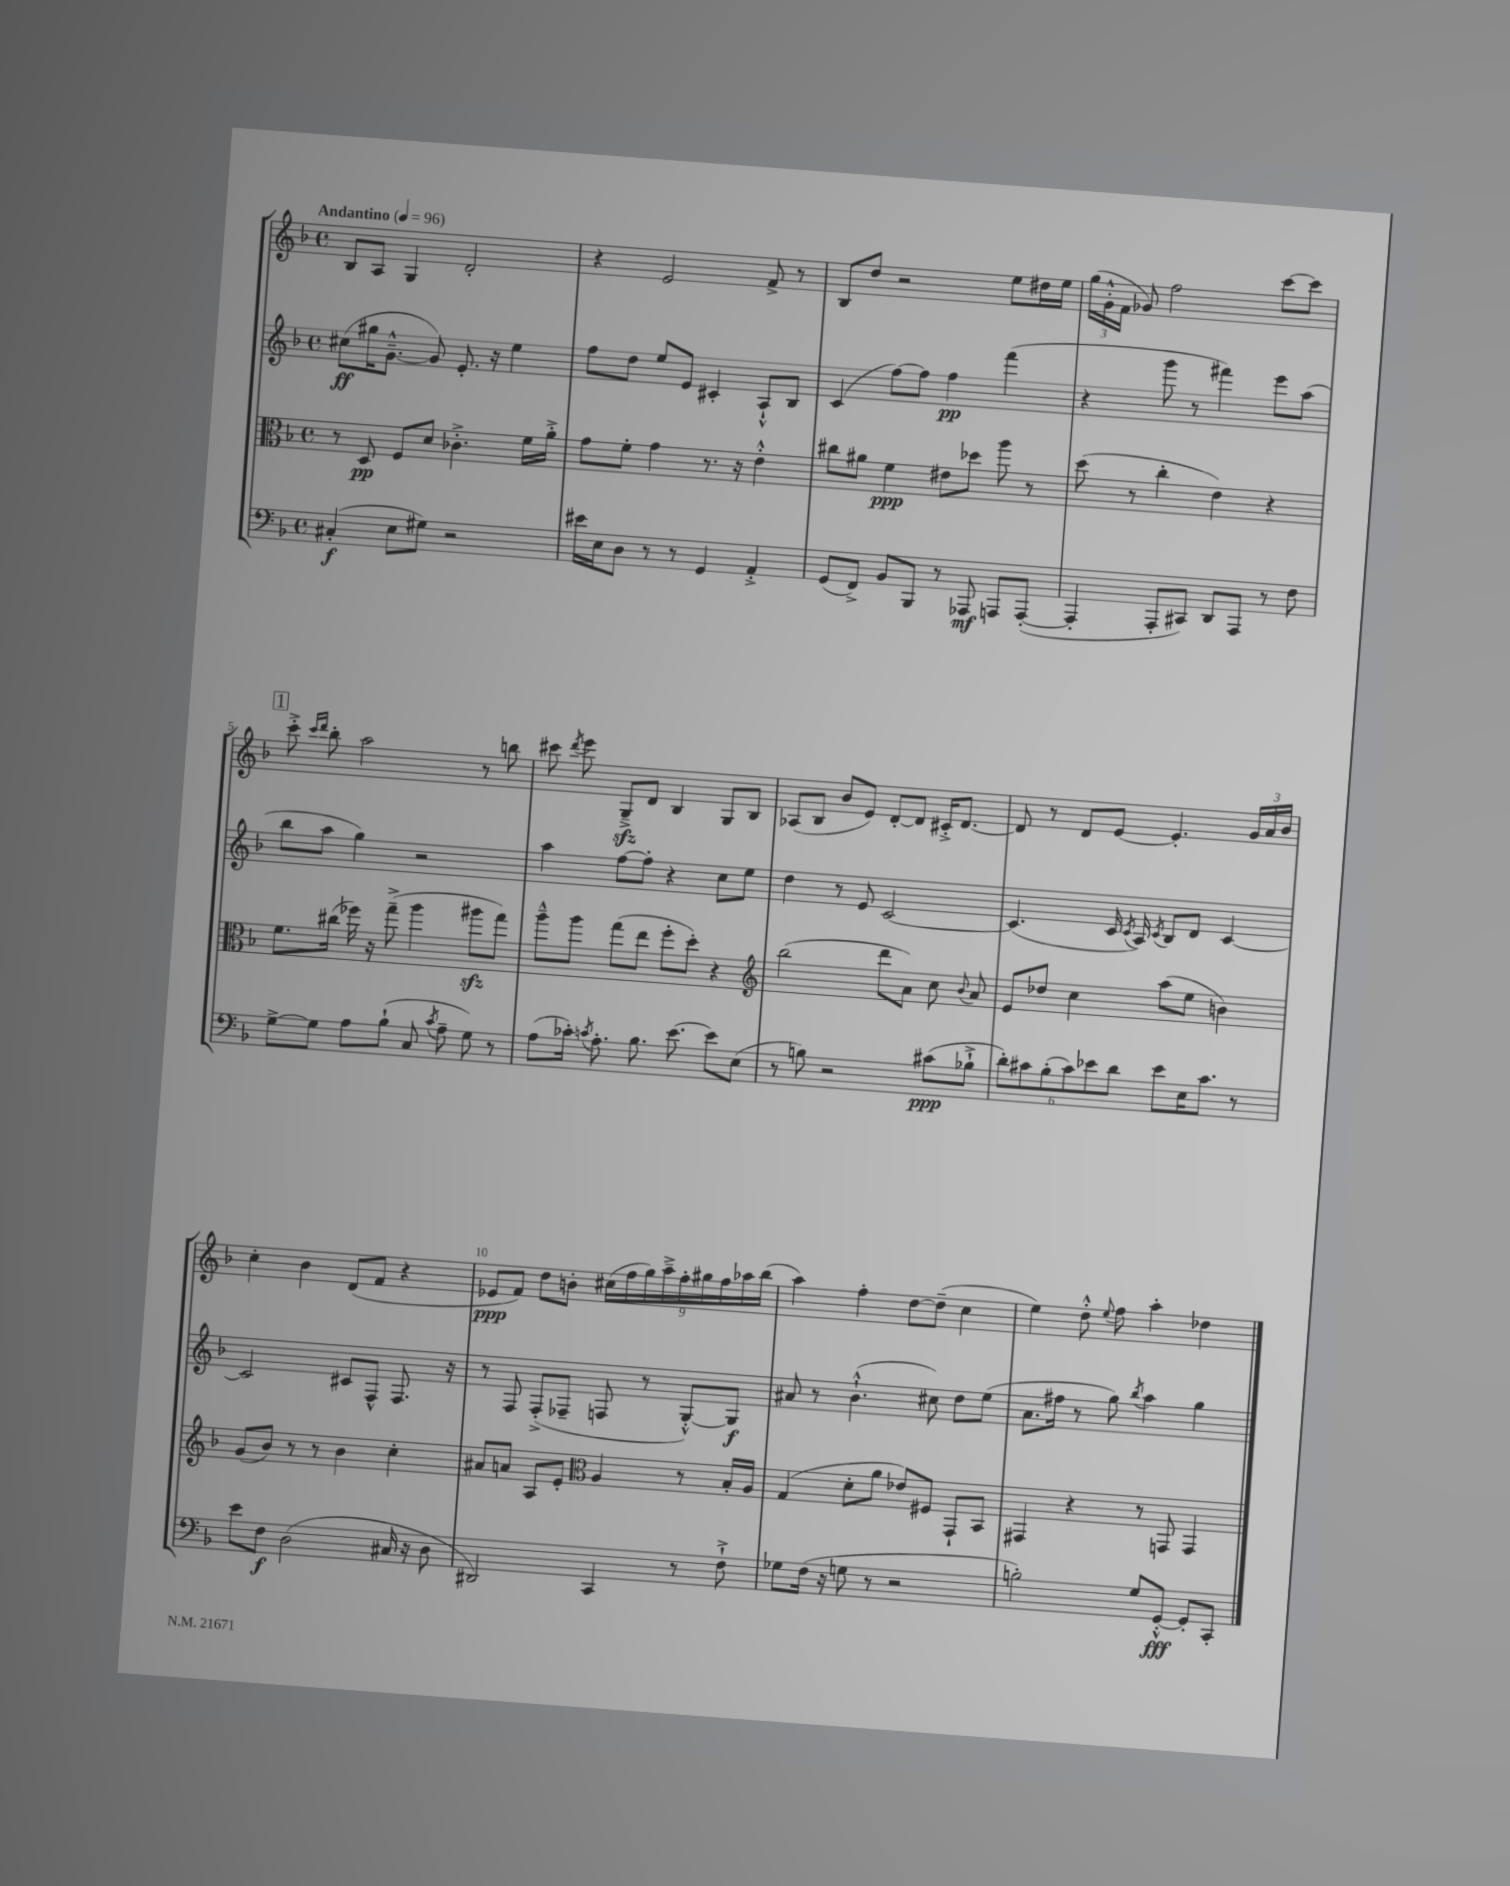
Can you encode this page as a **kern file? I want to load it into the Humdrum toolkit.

**kern	**kern	**kern	**kern
*staff4	*staff3	*staff2	*staff1
*clefF4	*clefC3	*clefG2	*clefG2
*k[b-]	*k[b-]	*k[b-]	*k[b-]
*M4/4	*M4/4	*M4/4	*M4/4
*met(c)	*met(c)	*met(c)	*met(c)
*MM96	*MM96	*MM96	*MM96
(4C#'	8r	(8cc#	8B-
.	8D	16gg#	8A
.	.	[8.g~^^	.
8E	8F	.	4G
8G#)	8d	8g])	.
2r	4.c-'^	8.e'	2d'
.	.	16r	.
.	.	4ee	.
.	16f	.	.
.	16a'^	.	.
=	=	=	=
16e#	8g	8ff	4r
16E	.	.	.
8D	8f'	8dd	.
8r	4g	8ee	2e
8r	.	8e	.
4GG	8.r	4c#'	.
.	16r	.	.
4AA'^	4e'^^	8A`^^	8f^
.	.	8B-	8r
=	=	=	=
(8GG	8cc#	(4c	8B-
8FF^)	8a#	.	8dd
8BB-	4f	[8ff)	2r
8BBB-	.	8ff]	.
8r	8e#	4ff	.
8AAA-	8dd-	.	.
8AAA	8aa	(4fff	8ee
([8AAA'	8r	.	16dd#
.	.	.	16ee
=	=	=	=
4AAA']	(8dd	4r	(24gg
.	.	.	24g'^^
.	.	.	24f
.	8r	.	8g-)
8AAA'	4cc'	8ggg	2ff
8CC#)	.	8r	.
8DD	4e)	4fff#)	.
8AAA	.	.	.
8r	4r	8eee	[8ccc
8F	.	(8aa	8ccc]
=	=	=	=
[8G^	8.f	8bb-	8ccc'^
.	.	.	16qqccc
.	.	.	16qqddd
8G]	.	8aa	8bb-'
.	(16cc#	.	.
8A	16ff-)	4gg)	2aa
.	16r	.	.
(8B-`	(8gg~^	.	.
8C	4aa	2r	.
8qc	.	.	.
8A~	.	.	.
8G)	8aa#	.	8r
8r	8gg)	.	8bb
=	=	=	=
(8A	8aa~^^	4aa	8ccc#
.	.	.	8qddd
16c-')	8aa	.	8eee
8qc	.	.	.
8.A'	.	.	.
.	(8gg	[8ff	8G~^
8.B-	8ee	8ff']	8d
.	8ff'	4r	4B-
[8.e	.	.	.
.	8dd')	.	.
8e]	4r	8cc	8G
(8E	.	8ee	8B-
=	=	=	=
*	*clefG2	*	*
8r	(2bb-	4dd	(8A-
8B)	.	.	8B-
2r	.	8r	8b-
.	.	8e	8e)
.	8ddd	[2c	[8d'
.	8a)	.	8d]
(8c#	8cc	.	16c#'^
.	.	.	[8.d
.	8qqb-	.	.
8B-`^	8a	.	.
=	=	=	=
12d')	8e	(4.c]	8d]
12c#	.	.	.
.	8dd-	.	8r
(12B-'	.	.	.
12c#)	4cc	.	8d
12e-	.	.	.
.	.	16c	[8e
12d	.	.	.
.	.	8qc	.
.	.	16A)	.
.	.	8qc	.
8e-	(8aa	8B-	4.e']
16E	8ee	8d	.
8.c#	.	.	.
.	4b)	[4c	.
8r	.	.	24g
.	.	.	24a
.	.	.	24b-
=	=	=	=
8e	(8g	2c]	4cc'
8F	8b-)	.	.
(2D	8r	.	4b-
.	8r	.	.
.	4b-	8c#	(8d
.	.	8F^^	8f
16C#	4cc'	8.F	4r
16r	.	.	.
8D	.	.	.
.	.	16r	.
=	=	=	=
2DD#)	8a#	8r	8e-
.	8a	8F	8f)
.	8A	(8F'^	8dd
.	8e'	8F-~	8b'
*	*clefC3	*	*
4CC	4A	8F	(18cc#
.	.	.	18ff
.	.	.	18gg)
.	.	8r	.
.	.	.	18aa~^
.	.	.	18ff'
8r	8r	[8G'^^)	.
.	.	.	18gg#
.	.	.	18ff
8F`^	16B-'	8G]	.
.	.	.	18aa-
.	16A	.	.
.	.	.	(18bb-
=	=	=	=
8G-	(4G	8a#	4aa)
(16F	.	8r	.
16r	.	.	.
8G	8d'	(4.b-`^^	4ff'
8r	8a	.	.
2r	8e-)	.	[8dd
.	8F#	8cc#)	(8dd~]
.	8GG`	8dd	4cc
.	8BB-	(8ee	.
=	=	=	=
2B')	4GG#	8.a	4ee)
.	.	16ff#	.
.	4r	8r	8dd'^^
.	.	.	8qqee
.	.	8gg)	8ff
.	.	8qbb-	.
8G	8r	4aa	4aa'
[8GG'^^	8GG	.	.
8GG']	4GG	4gg	4dd-
8CC'	.	.	.
==	==	==	==
*-	*-	*-	*-
